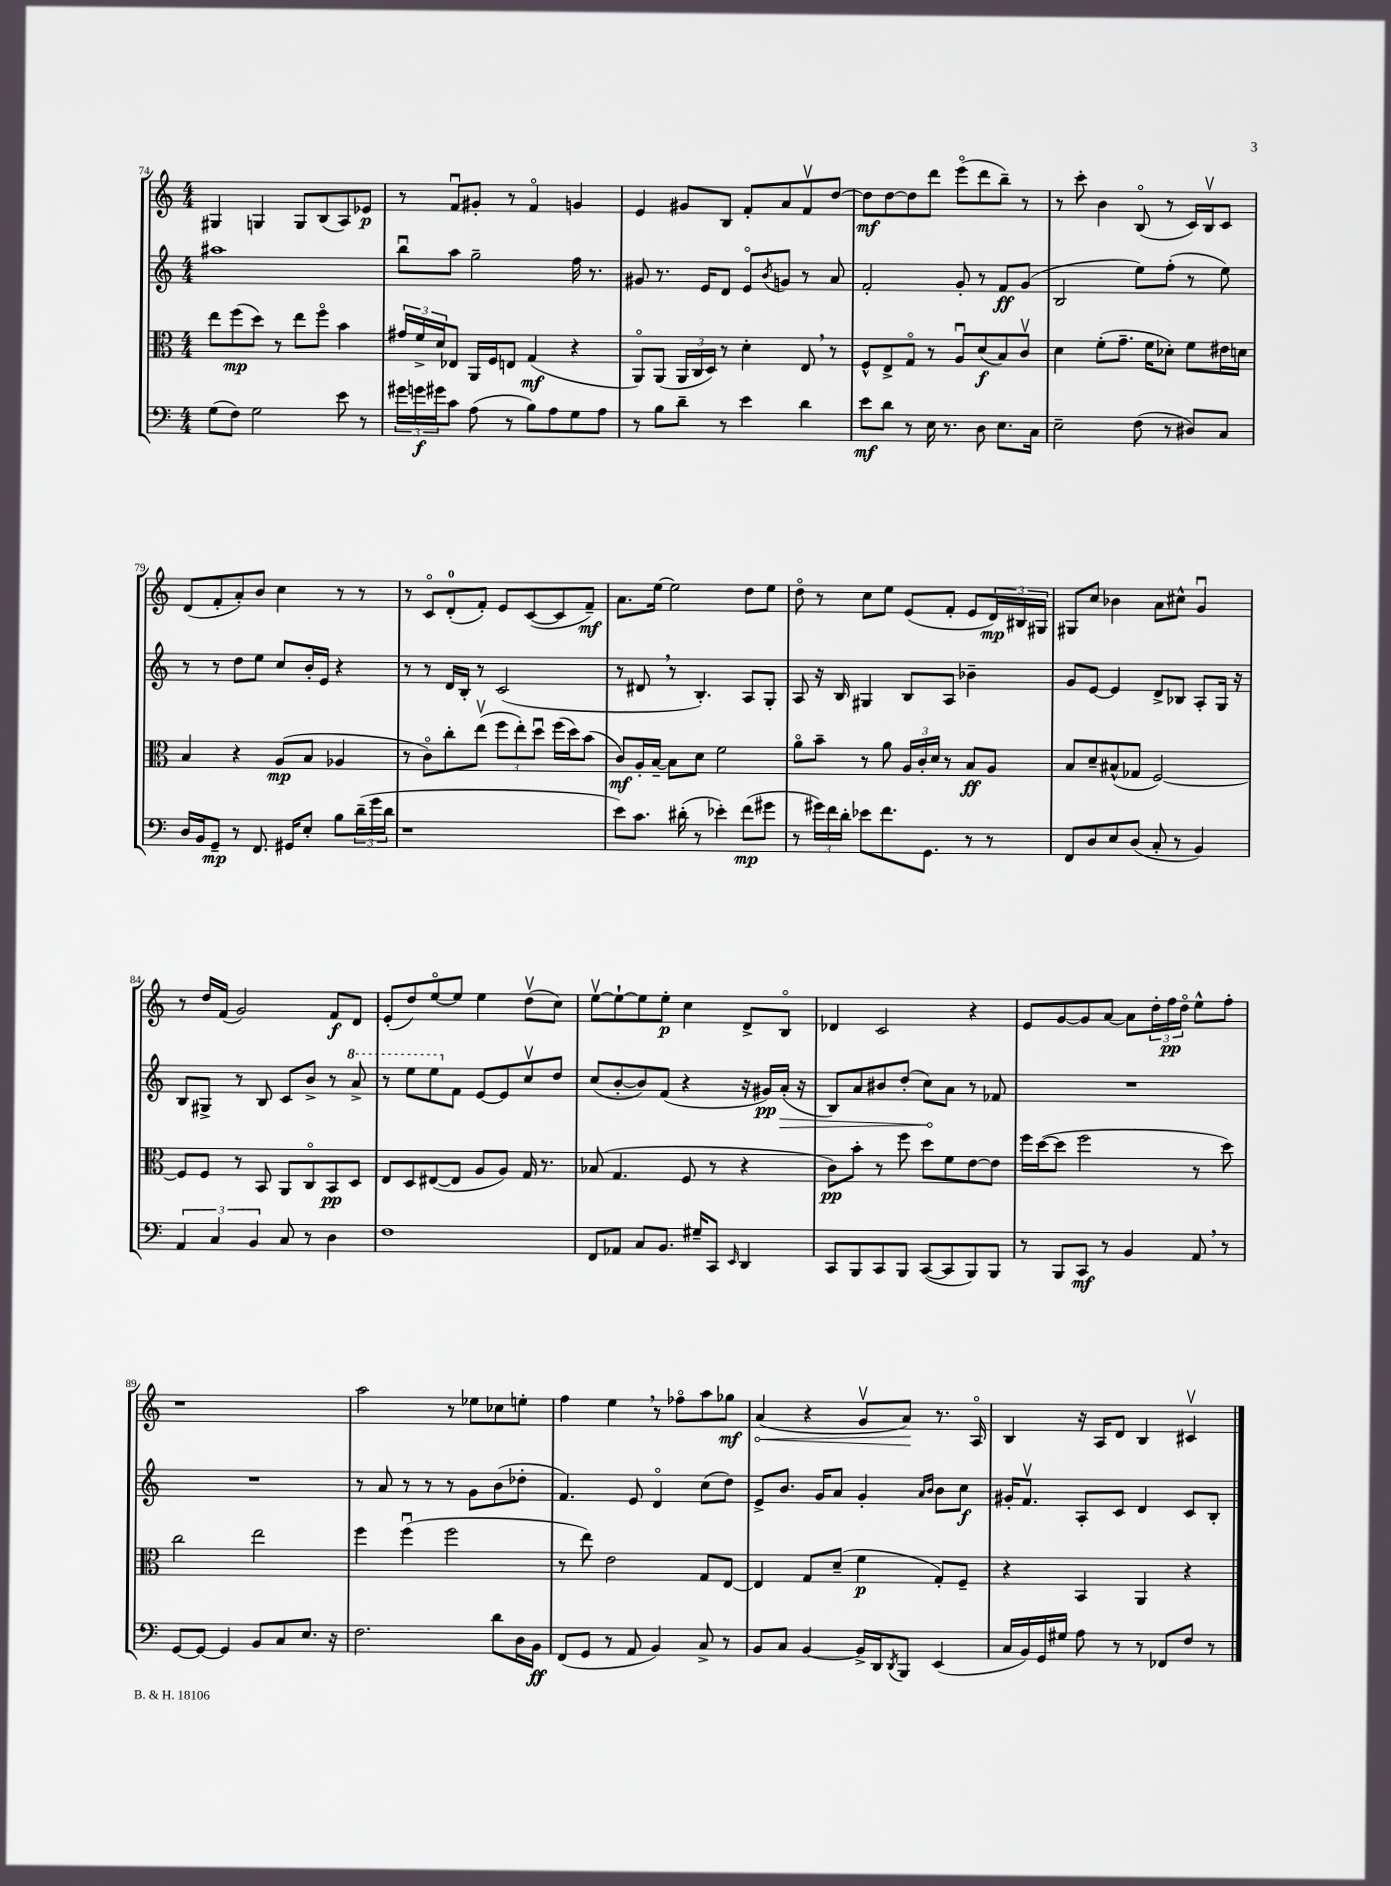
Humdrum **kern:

**kern	**kern	**kern	**kern
*staff4	*staff3	*staff2	*staff1
*clefF4	*clefC3	*clefG2	*clefG2
*k[]	*k[]	*k[]	*k[]
*M4/4	*M4/4	*M4/4	*M4/4
(8G	8ee	1aa#	4G#
8F)	(8ff	.	.
2G	8dd)	.	4G
.	8r	.	.
.	8ee	.	8G
.	8ffo	.	(8B
8e	4b	.	8A)
8r	.	.	8e-
=	=	=	=
24g#	24g#	8bbu	8r
24g	24f^	.	.
24g#	24d	.	.
8c	8E-	8aa	8fu
(8A	16AA	2gg~	8g#'
.	16F	.	.
8r	8E	.	8r
8B)	(4G	.	4fo
8A	.	.	.
8G	4r	16ff	4g
.	.	8.r	.
8A	.	.	.
=	=	=	=
8r	8AAo)	8g#	4e
8B	(8AA	8.r	.
8d~	24AA	.	8g#
.	24C	.	.
.	.	16e	.
.	24D)	.	.
8r	8r	8d	8B
4e	4d'	8eo	8f'
.	.	8qb	.
.	.	8g	8a
4d	8E	8r	8fv
.	8r	8a	[8dd
=	=	=	=
8e	8F^^	2f'	8dd]
8d	8E^	.	[8dd
8r	8Go	.	8dd]
16E	8r	.	8ddd
8.r	.	.	.
.	8Au	8g'	(8eeeo
8D	(8d	8r	8ddd
8.E	8B)	8f	8bb~)
.	8cv	(8g	8r
16C	.	.	.
=	=	=	=
2E~	4d	2B	8r
.	.	.	8ccc'
.	(8f'	.	4b
.	8.g~	.	.
(8F	.	8ee)	(8Bo
.	16f	.	.
8r	8d-')	(8ff'	8r
8D#)	8f	8r	16c)
.	.	.	16Bv
8C	16e#	8ee)	8c
.	16d	.	.
=	=	=	=
16D	4B	8r	(8d
16BB	.	.	.
8GG~	.	8r	8f'
8r	4r	8dd	8a')
8.FF	.	8ee	8b
.	(8A	8cc	4cc
16GG#	.	.	.
8E'	8B	16b'	.
.	.	16e	.
8B	4A-	4r	8r
(24d~	.	.	8r
24g	.	.	.
24d	.	.	.
=	=	=	=
1r	8r	8r	8r
.	8co)	8r	8co
.	8cc'	16d	(8d'
.	.	16B'	.
.	(8eev	8r	8f')
.	12ff	(2c	8e
.	12ee')	.	.
.	.	.	([8c
.	12ddu	.	.
.	(16ff	.	8c]
.	16dd)	.	.
.	(8b	.	8f~)
=	=	=	=
8e)	8c)	8r	8.a
8.c	16A'	8d#	.
.	[16B~	.	[16ee
.	8B]	8r	2ee]
(16d#'	.	.	.
8r	8d	4.B')	.
4e-')	2f	.	.
(8f	.	8A	8dd
8g#	.	8G'	8ee
=	=	=	=
8r	8ao	8A	8ddo
24g#)	8b~	16r	8r
24f	.	.	.
.	.	16B	.
24d'	.	.	.
8e-	8r	4G#	8cc
8.f	8a	.	8ee
.	24A	8B	(8e
.	24c'	.	.
8.GG	.	.	.
.	24d	.	.
.	8r	8A	8f'
8r	8B	4b-~	8e
8r	8A	.	24d)
.	.	.	24B#
.	.	.	24G#
=	=	=	=
8FF	8B	8g	8G#
8D	8d~	[8e	8cc
8E	(8B#^^	4e]	4b-
(8D	8G-	.	.
8C'	[2F)	8d^	8a
8r	.	8B-	8cc#^^
4BB)	.	8A'	4gu
.	.	16G	.
.	.	16r	.
=	=	=	=
6AA	8F]	8B	8r
.	8F	8G#^	16dd
6C	.	.	.
.	.	.	(16f
.	8r	8r	2g)
6BB	.	.	.
.	8BB	8B	.
8C	8AA	8c	.
8r	8Co	8b^	.
4D	8BB	8r	8f
.	8D	8aa^	8d
=	=	=	=
1F	8E	8r	(8e'
.	8D	8eee	8dd)
.	([8E#	8eee	[8eeo
.	8E#]	8f	8ee]
.	8A	[8e	4ee
.	8A)	8e]	.
.	16G	8ccv	(8ddv
.	8.r	.	.
.	.	8dd	8cc)
=	=	=	=
8FF	(8B-	(8cc	[8eev
8AA-	4.G	[8b'	8ee`_
8C	.	8b])	8ee]
8.BB	.	(8f	8ee'
.	8F	4r	4cc
16G#~	.	.	.
8CC	8r	.	.
16qqEE	.	.	.
4DD	4r	16r	8d^
.	.	16g#)	.
.	.	(16a'	8Bo
.	.	16r	.
=	=	=	=
8CC	8c)	8B)	4d-
8BBB	8b'	8a	.
8CC	8r	8b#	2c
8BBB	8ff	(8dd'	.
([8CC	8dd	8cc)	.
8CC]	8f	8a	.
8BBB)	[8e	8r	4r
8BBB	8e]	8f-	.
=	=	=	=
8r	16ff	1r	8e
.	([16dd	.	.
8BBB	8dd]	.	[8g
8CC	2ff	.	8g]
8r	.	.	[8a
4BB	.	.	8a]
.	.	.	24dd'
.	.	.	24ff
.	.	.	24ddo
8AA	8r	.	8ee^^
8r	8dd)	.	8ff'
=	=	=	=
[8GG	2cc	1r	1r
8GG_	.	.	.
4GG]	.	.	.
8BB	2ee	.	.
8C	.	.	.
8.E	.	.	.
16r	.	.	.
=	=	=	=
2.F	4ff	8r	2aa
.	.	8a	.
.	(4ffu	8r	.
.	.	8r	.
.	2ff	8r	8r
.	.	8g	8ee-
8d	.	(8b	8cc-
16D	.	8dd-'	8ee'
16BB	.	.	.
=	=	=	=
(8FF	8r	4.f)	4ff
8GG	8ee)	.	.
8r	2e	.	4ee
8AA	.	8e	.
4BB)	.	4do	8r
.	.	.	8ff-o
8C^	8G	(8cc	8aa
8r	[8E	8dd)	8gg-
=	=	=	=
8BB	4E]	8e^	(4a
8C	.	8.b	.
[4BB	8G	.	4r
.	.	16g	.
.	(8d~	8a	.
16BB^]	4f	4g'	8gv
16DD	.	.	.
8qDD	.	.	.
8BBB	.	.	8a)
.	.	16qqa	.
.	.	16qqb	.
(4EE	8G')	8b	8.r
.	8F~	8cc	.
.	.	.	16Ao
=	=	=	=
16C	4r	16g#'	4B
16BB)	.	8.fv	.
16GG	.	.	.
16G#	.	.	.
8A	4BB	8A'	16r
.	.	.	16A
8r	.	8c	8d
8r	4AA	4d	4B
8FF-	.	.	.
8F	4r	8c	4c#v
8r	.	8B'	.
==	==	==	==
*-	*-	*-	*-
